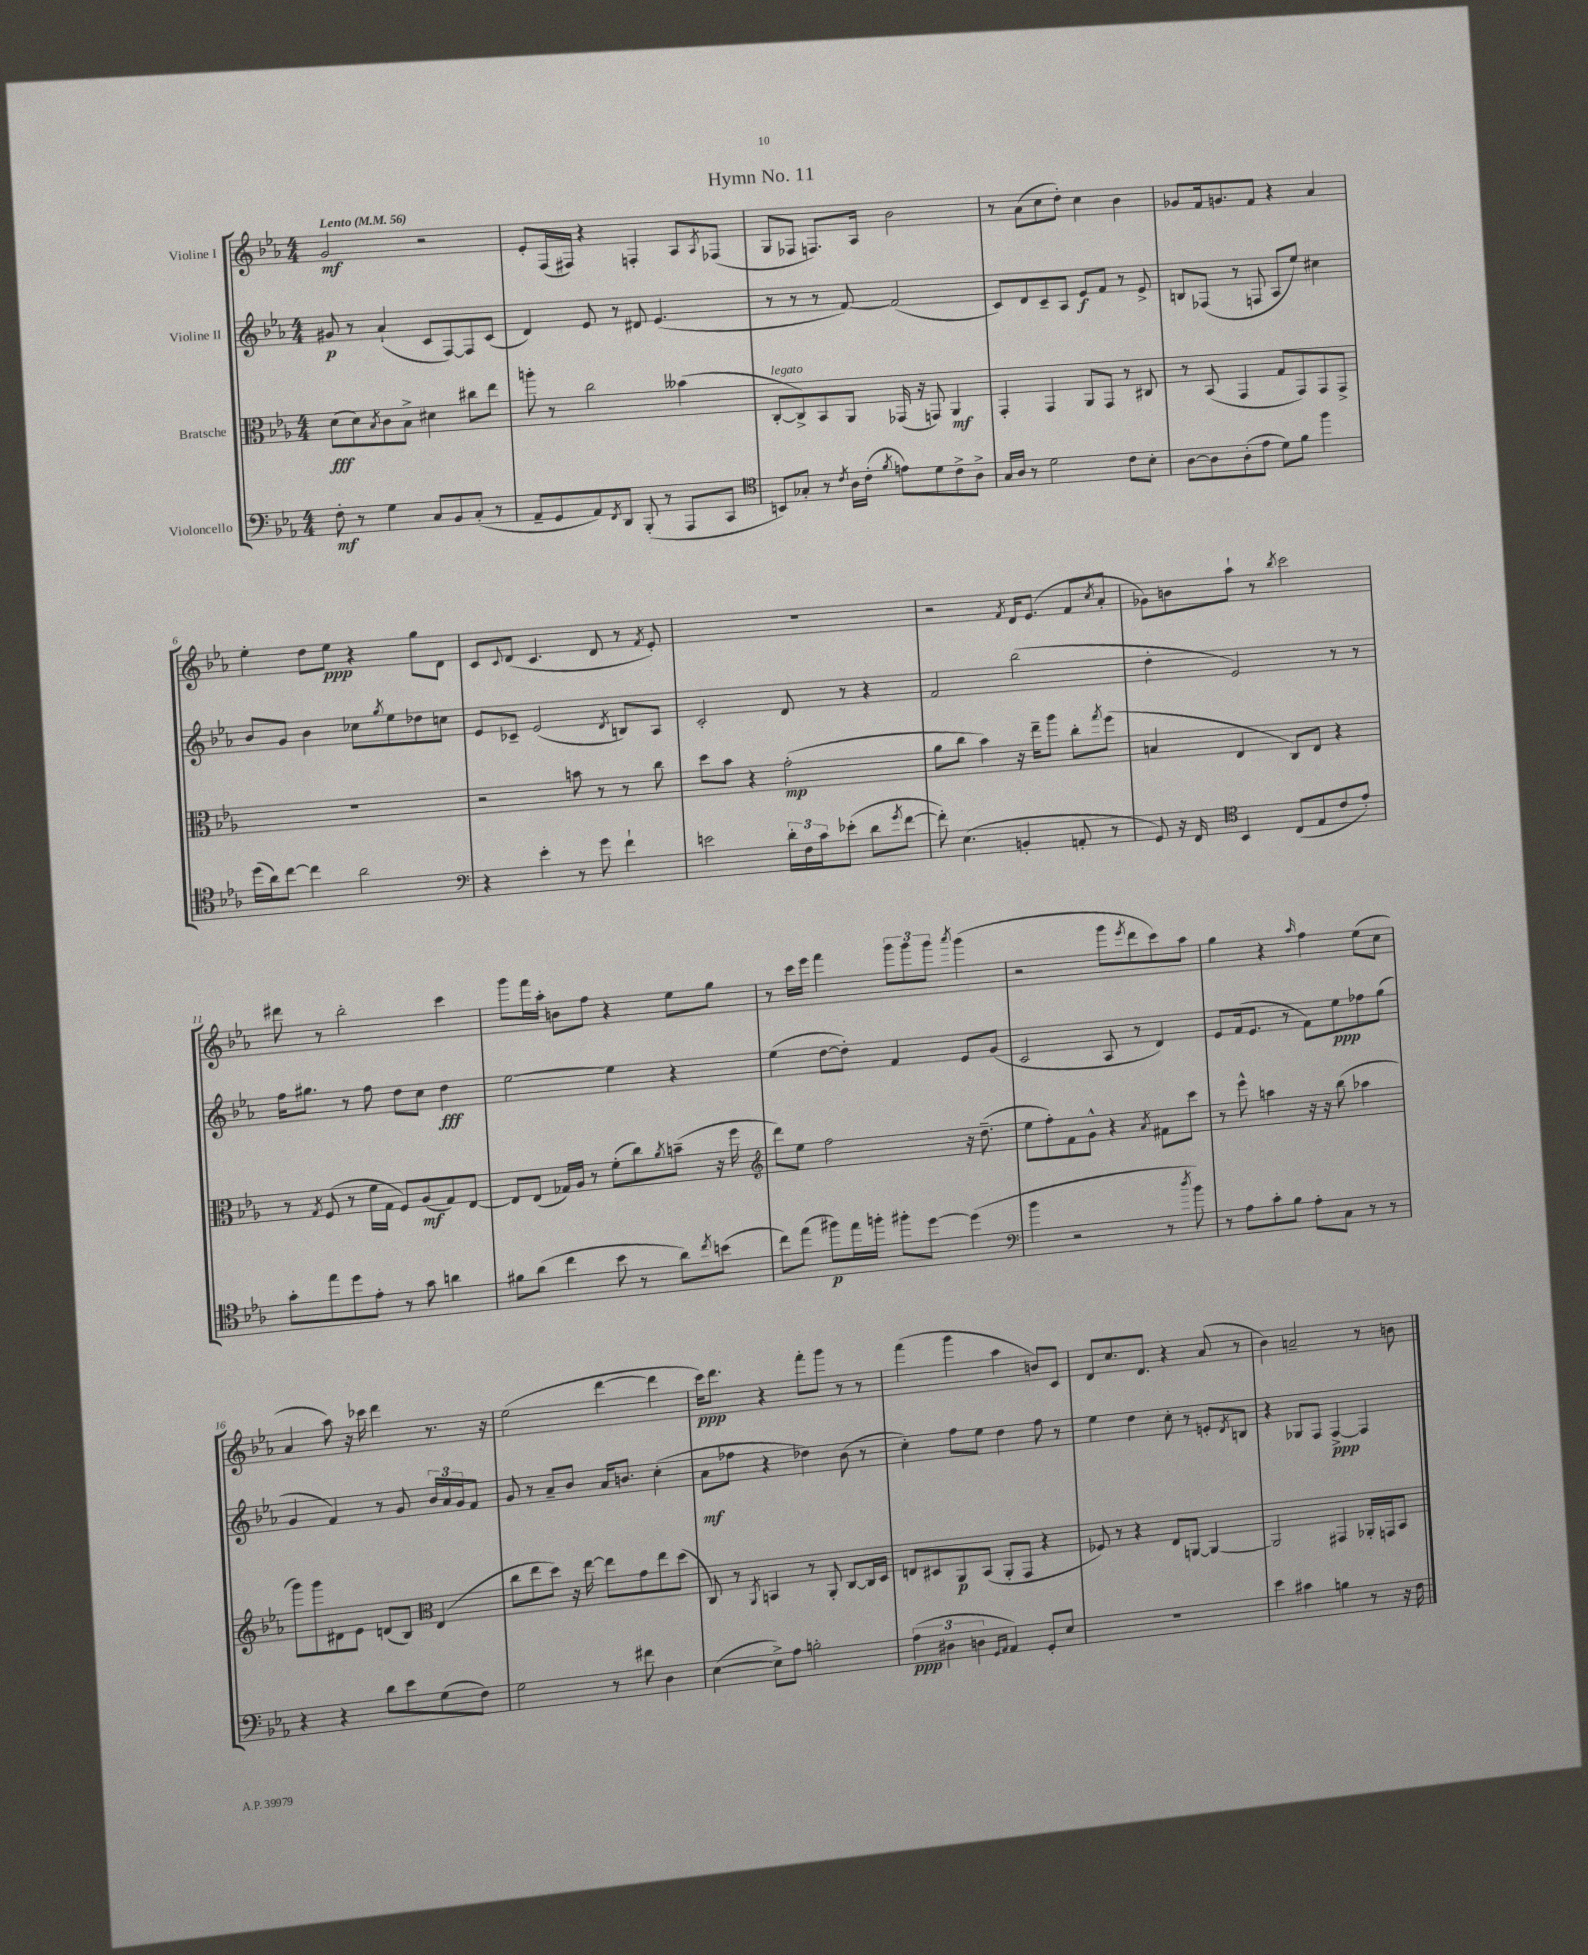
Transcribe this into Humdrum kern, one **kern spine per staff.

**kern	**kern	**kern	**kern
*staff4	*staff3	*staff2	*staff1
*clefF4	*clefC3	*clefG2	*clefG2
*k[b-e-a-]	*k[b-e-a-]	*k[b-e-a-]	*k[b-e-a-]
*M4/4	*M4/4	*M4/4	*M4/4
*MM56	*MM56	*MM56	*MM56
8F'	(8d	8g#	2g
8r	8d)	8r	.
.	8qB-	.	.
4G	8c	(4a-`	.
.	8B-^	.	.
8C	4d#	8c	2r
8BB-	.	[8F)	.
(8C'	8cc#	8F]	.
8r	8ee-	(8c	.
=	=	=	=
8AA-~	8aa'	4d)	8e-'
8GG	8r	.	(16F
.	.	.	16F#)
8AA-)	2cc	8e-	4r
8qFF	.	.	.
8DD	.	8r	.
(8BBB-'	.	8d#	4F'
8r	.	(4.e-	.
8AAA-	(4b--	.	8A-
.	.	.	8qA-
8CC	.	.	(8F-
=	=	=	=
*clefC4	*	*	*
8BB)	[8C'	8r	8G
8G-'	8C^])	8r	8F-
8r	8BB-	8r	8.F)
8qc	.	.	.
16A-	8AA-	[8f)	.
(16c'	.	.	16A-
8qf	.	.	.
8e)	(16GG-	(2f]	2b-
.	16r	.	.
8d	8GG)	.	.
8c^	4AA-	.	.
8A-^	.	.	.
=	=	=	=
16G	4GG'	8c)	8r
16A-	.	.	.
8r	.	8d	(8a-
2d	4GG	8c~	8cc
.	.	8A-	8dd')
.	8AA-	8e-	4cc
.	8GG	8f	.
8c	8r	8r	4b-
8B-'	8C#	8e-^	.
=	=	=	=
[8A-	8r	8B	8g-
8A-]	(8BB-	(8F-	16f
.	.	.	8.g
(8A-'	4GG	8r	.
8e-	.	8F	8f
8d)	8G	8A-	4r
8f	8GG)	8ee-)	.
4ff	8GG	4cc#	4a-
.	8GG^	.	.
=	=	=	=
(16dd	1r	8b-	4ee-'
16a-)	.	.	.
[8cc	.	8g	.
4cc]	.	4b-	8dd
.	.	.	8ee-
2a-	.	8cc-	4r
.	.	8qgg	.
.	.	8ee-	.
.	.	8dd-	8gg
.	.	8cc	8d
=	=	=	=
*clefF4	*	*	*
4r	2r	8e-	8c
.	.	.	8qqc
.	.	8c-~	(8d
4e-'	.	(2e-	4.c
8r	8b	.	.
8g	8r	.	8d
.	.	8qd	.
4f`	8r	8B)	8r
.	.	.	8qf
.	8cc	8A-	8e-')
=	=	=	=
2e	8dd	2c'	1r
.	8b-	.	.
.	4r	.	.
24d'	(2g'	8d	.
24F	.	.	.
24c	.	.	.
(8e-'	.	8r	.
8d	.	4r	.
8qg	.	.	.
[8f	.	.	.
=	=	=	=
8f'])	8a-	2f	2r
(4.E-	8cc	.	.
.	4b-)	.	.
.	.	.	8qf
4BB'	16r	(2bb-	16d
.	16ee-~	.	(8.e-
.	8aa-	.	.
8AA'	8cc'	.	8f
.	8qgg	.	8qcc
8r	(8ff	.	8a-'
=	=	=	=
8GG)	4B	4dd'	8g-)
16r	.	.	8b
16FF	.	.	.
*clefC4	*	*	*
4BB-	4E-	2e-)	8aa-`
.	.	.	8r
.	.	.	8qbb-
(8C	8C)	.	2ccc
8E-	8E-	.	.
8c	4r	8r	.
8e-')	.	8r	.
=	=	=	=
8g'	8r	16ff	8ddd#
.	.	8.gg#	.
.	8qG	.	.
8ee-	(8F	.	8r
8dd	8r	8r	2bb-'
8e-'	16f	8ff	.
.	16G	.	.
8r	8F)	8dd	.
8g	(8A-	8cc	.
4a	8G)	4dd	4ccc
.	[8E-	.	.
=	=	=	=
8f#	8E-]	[2ee-	8ggg
(8a-	(8E-	.	16fff
.	.	.	16aa-'
4cc	16G-)	.	8b
.	16A-	.	.
.	8r	.	8ff
8b-	(8f'	4ee-]	4r
8r	8cc)	.	.
.	8qa-	.	.
8a-)	(8b~	4r	8ee-
8qcc	.	.	.
(8b	16r	.	8gg
.	16ff	.	.
=	=	=	=
*	*clefG2	*	*
8cc)	8ddd)	(4ee-	8r
(8ee-	8ee-	.	16ccc
.	.	.	16eee-
8ff#)	2ff	[8dd	4fff
16ee-	.	8dd'])	.
16ff'	.	.	.
8ff#'	.	4f	12ggg
.	.	.	12ggg
[8dd	.	.	.
.	.	.	12ggg
.	.	.	8qaaa-
(4dd]	16r	8e-	(4ggg
.	(8.dd~	.	.
.	.	(8g	.
=	=	=	=
*clefF4	*	*	*
4b-	8ee-	2c	2r
.	8ff')	.	.
2r	8f	.	.
.	8g^^	.	.
.	4r	8A-	8ggg
.	.	.	8qeee-
.	.	8r	8ddd
.	8qa-	.	.
8r	8f#	4d)	8ccc)
8qdd	.	.	.
8b-)	8ccc	.	8aa-
=	=	=	=
8r	8r	8e-	4gg
8A-	8eee-^^	(16f	.
.	.	8.e-	.
8c'	4aa	.	4r
8B-	.	8r	.
.	.	.	16qqaa-
8A-'	16r	8f)	4ff
.	16r	.	.
8C	(8bb-	8ee-	.
8r	4aa-	8ff-	(8ee-
8r	.	(8gg	8cc
=	=	=	=
4r	8ggg)	4g	4a-
.	8ggg	.	.
4r	8d#	4f)	8aa-)
.	8e-	.	16r
.	.	.	16ccc-
8d	(8d	8r	4ddd
8e-	8B-)	8g	.
*	*clefC3	*	*
(8G	(4E-	24b-	8.r
.	.	24a-	.
.	.	24g	.
8F)	.	8f	.
.	.	.	16r
=	=	=	=
2G	8cc	8g	(2ee-
.	8ee-	8r	.
.	8dd)	8a-~	.
.	16r	8b-	.
.	[16ee-	.	.
8r	8ee-]	16a-	[4ddd
.	.	8.b	.
8f#	8g	.	.
4D	8ee-	(4cc'	4ddd]
.	(8dd	.	.
=	=	=	=
([4E-	8C)	8a-	16ccc)
.	.	.	8.ddd
.	8r	8ff-	.
.	8qAA-	.	.
8E-^])	4BB	4r	4r
8A-	.	.	.
2B'	8r	4dd-)	8fff'
.	8AA-'	.	8ggg
.	[8C	(8b-	8r
.	16C]	8r	8r
.	16D	.	.
=	=	=	=
(6A-	8E	4cc')	(4fff
.	8D#	.	.
6D#	.	.	.
.	8AA-	8ff	4ggg
6D	.	.	.
.	(8BB-	8ee-	.
16qqGG	.	.	.
16qqAA-	.	.	.
4AA-)	8AA-'	4dd	4aa-
.	8GG	.	.
8GG'	4r	8ff	8b)
8E-	.	8r	8c
=	=	=	=
1r	8F-)	4ee-	8d
.	8r	.	8.cc
.	4r	4dd	.
.	.	.	8.d
.	8E-	8cc'	4r
.	[8AA	8r	.
.	4AA_	8e'	(8a-
.	.	8qd	.
.	.	8B	8r
=	=	=	=
4e-	2AA]	4r	4b-)
4c#	.	8G-	2a~
.	.	8F	.
4B	4GG#	[4F^	.
8r	16AA-'	4F]	8r
.	16GG	.	.
16r	8BB-	.	8b
16F	.	.	.
==	==	==	==
*-	*-	*-	*-
